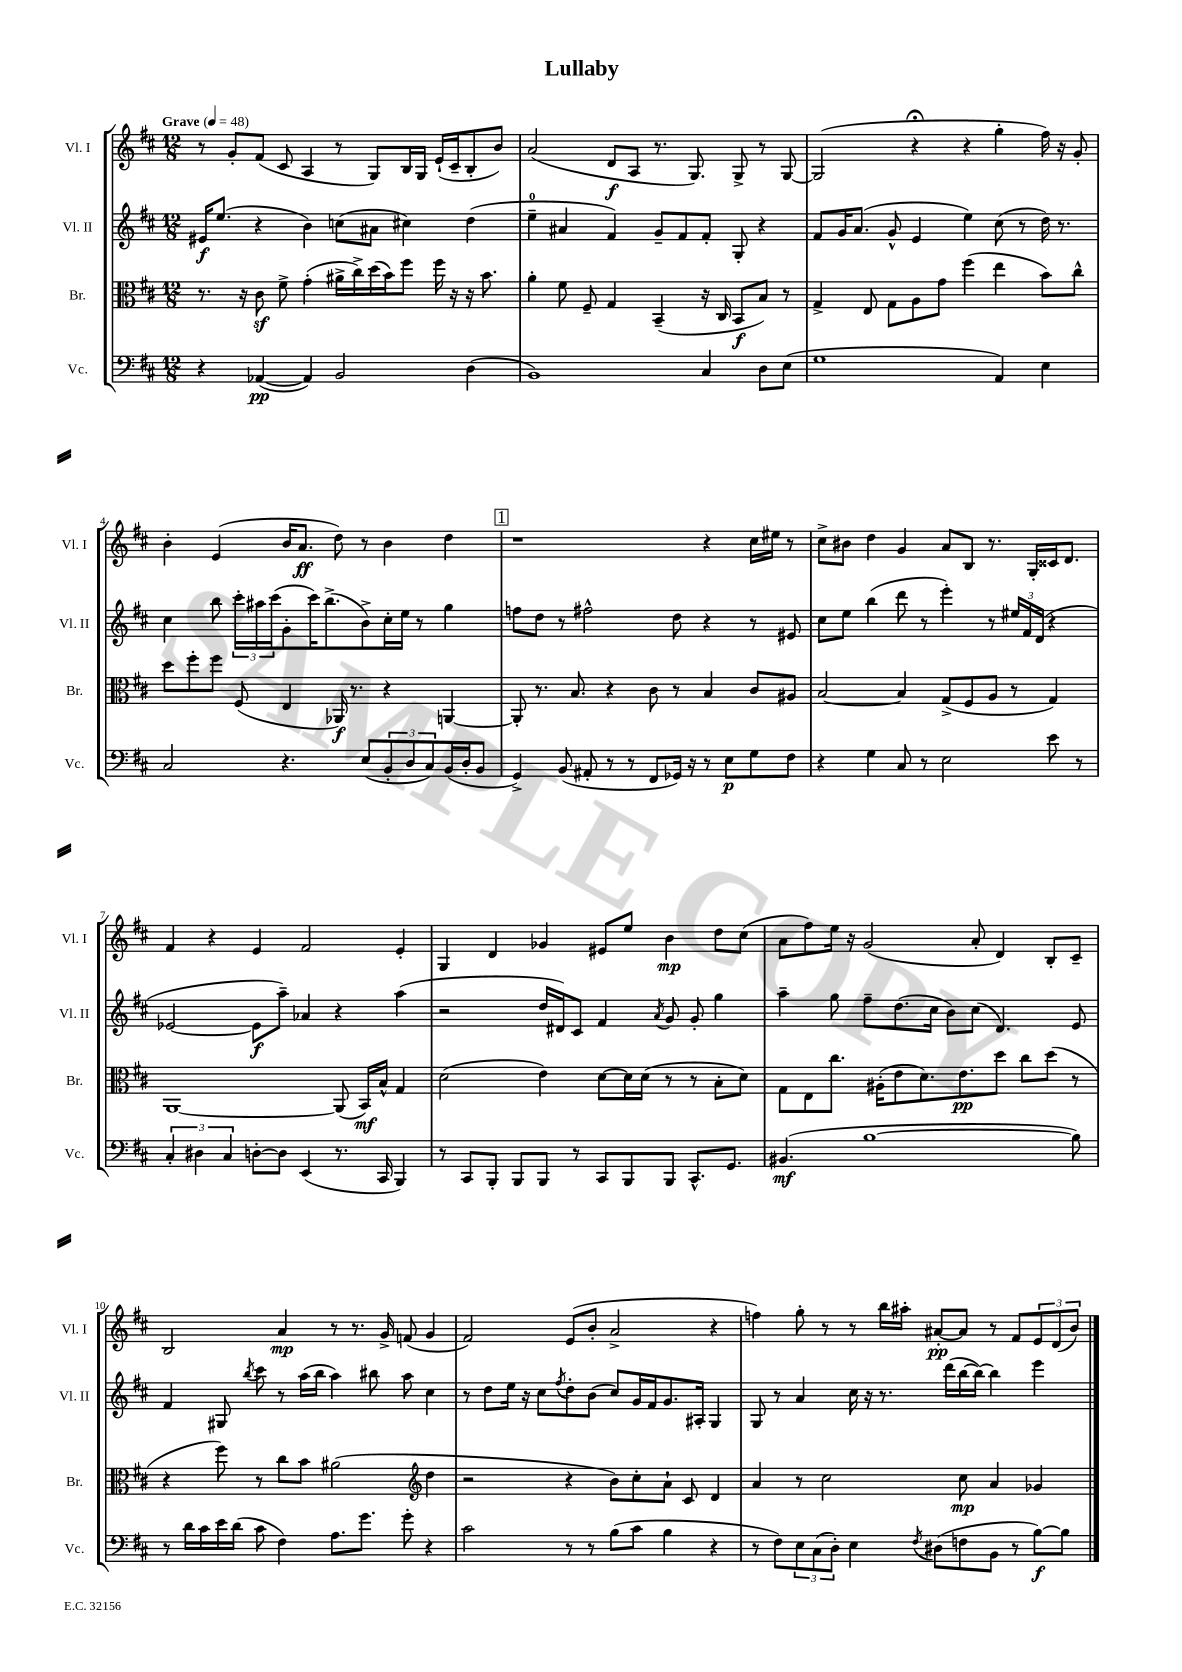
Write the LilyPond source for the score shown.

\header { title = "Lullaby" }
<<
\new StaffGroup <<
\new Staff = "s0" \with { instrumentName = "Vl. I" shortInstrumentName = "Vl. I" } {
    \clef treble \key d \major \numericTimeSignature \time 12/8 \tempo "Grave" 4 = 48
    r8 g'8-. fis'8( cis'8 a4 r8 g8) b16 g16 e'16-!( cis'16-- b8-. b'8) |
    a'2( d'8\f a8 r8. g8.) g8-> r8 g8~ |
    g2( r4\fermata r4 g''4-. fis''16) r16 g'8-. |
    b'4-. e'4( b'16 a'8.\ff d''8) r8 b'4 d''4 |
    \mark \markup { \box "1" } r1 r4 cis''16 eis''16 r8 |
    cis''8-> bis'8 d''4 g'4 a'8 b8 r8. g16-. cisis'16 d'8. |
    fis'4 r4 e'4 fis'2 e'4-. |
    g4 d'4 ges'4 eis'8 e''8 b'4\mp d''8 cis''8( |
    a'8 fis''8) e''16 r16 g'2( a'8-. d'4) b8-. cis'8-- |
    b2 a'4\mp r8 r8. g'16-> f'8( g'4 |
    fis'2) e'8( b'8-. a'2-> r4 |
    f''4) g''8-. r8 r8 b''16 ais''16-. ais'8~-.\pp ais'8 r8 fis'8 \tuplet 3/2 { e'8 d'8( b'8) } \bar "|." |
}
\new Staff = "s1" \with { instrumentName = "Vl. II" shortInstrumentName = "Vl. II" } {
    \clef treble \key d \major \numericTimeSignature \time 12/8
    eis'16\f e''8.( r4 b'4) c''8( ais'8 cis''4) d''4( |
    e''4-0-- ais'4 fis'4) g'8-- fis'8 fis'8-. g8-. r4 |
    fis'8 g'16 a'8.( g'8-^ e'4 e''4) cis''8( r8 d''16) r8. |
    cis''4 b''8 \tuplet 3/2 { cis'''16-. ais''16 cis'''16( } g'8-. cis'''16) b''8.->( b'8->) cis''16-. e''16 r8 g''4 |
    \mark \markup { \box "1" } f''8 d''8 r8 fis''2-^ d''8 r4 r8 eis'8 |
    cis''8 e''8 b''4( d'''8 r8 e'''4-.) r8 \tuplet 3/2 { eis''16 fis'16 d'16( } r4 |
    ees'2~ ees'8\f a''8--) aes'4 r4 a''4( |
    r2 d''16 dis'16) cis'8 fis'4 \acciaccatura { a'8 } g'8 g'8-. g''4 |
    a''4-- g''8 fis''8-- d''8.( cis''16 b'8) cis''8( d'4.) e'8 |
    fis'4 gis8 \acciaccatura { b''8 } cis'''8 r8 a''16( b''16 a''4) bis''8 a''8 cis''4 |
    r8 d''8 e''16 r16 cis''8 \acciaccatura { fis''8 } d''8-. b'8( cis''8) g'16 fis'16 g'8. ais16-. g4 |
    g8 r8 a'4 cis''16 r16 r8. d'''16( b''16~ b''16~) b''4 e'''4 \bar "|." |
}
\new Staff = "s2" \with { instrumentName = "Br." shortInstrumentName = "Br." } {
    \clef alto \key d \major \numericTimeSignature \time 12/8
    r8. r16 cis'8\sf fis'8-> g'4-.( ais'16-> cis''16->) d''16( b'16) fis''8 fis''16 r16 r16 b'8. |
    a'4-. fis'8 fis8-- g4 b,4--( r16 cis16 b,8\f b8) r8 |
    g4-> e8 g8 a8 g'8 fis''4( e''4 b'8) cis''8-^ |
    d''8 fis''8-. fis''8 fis8( e4 aes,16\f) r8. r4 a,4~ |
    \mark \markup { \box "1" } a,8-. r8. b8. r4 cis'8 r8 b4 cis'8 ais8 |
    b2~ b4 g8->( fis8 a8 r8 g4) |
    a,1~ a,8( b,16\mf) b16-^ g4 |
    d'2( e'4) d'8~ d'16 d'16( r8 r8 b8-. d'8) |
    g8 e8 cis''8. ais16-.( e'8 d'8.) e'8.\pp d''8 cis''8 d''8( r8 |
    r4 fis''8) r8 cis''8 b'8 ais'2( \clef treble d''4 |
    r2 r4 b'8) cis''8-. a'8-! cis'8 d'4 |
    a'4 r8 cis''2 cis''8\mp a'4 ges'4 \bar "|." |
}
\new Staff = "s3" \with { instrumentName = "Vc." shortInstrumentName = "Vc." } {
    \clef bass \key d \major \numericTimeSignature \time 12/8
    r4 aes,4~\pp( aes,4) b,2 d4( |
    b,1) cis4 d8 e8( |
    g1 a,4) e4 |
    cis2 r4. e8( \tuplet 3/2 { b,8-. d8 cis8) } b,16( d16-. b,8 |
    \mark \markup { \box "1" } g,4->) b,8( ais,8-. r8 r8 fis,8 ges,16) r16 r8 e8\p g8 fis8 |
    r4 g4 cis8 r8 e2 e'8 r8 |
    \tuplet 3/2 { cis4-. dis4 cis4 } d8~-. d8 e,4( r8. cis,16 b,,4) |
    r8 cis,8 b,,8-. b,,8 b,,8 r8 cis,8 b,,8 b,,8 cis,8.-^ g,8. |
    bis,4.\mf( b1~ b8) |
    r8 d'16 cis'16 e'16 d'16( cis'8 fis4) a8. g'8. g'8-. r4 |
    cis'2 r8 r8 b8( cis'8 b4 r4 |
    r8 fis8) \tuplet 3/2 { e8 cis8( d8-.) } e4 \acciaccatura { fis8 } dis8( f8 b,8 r8 b8~\f) b8 \bar "|." |
}
>>
>>
